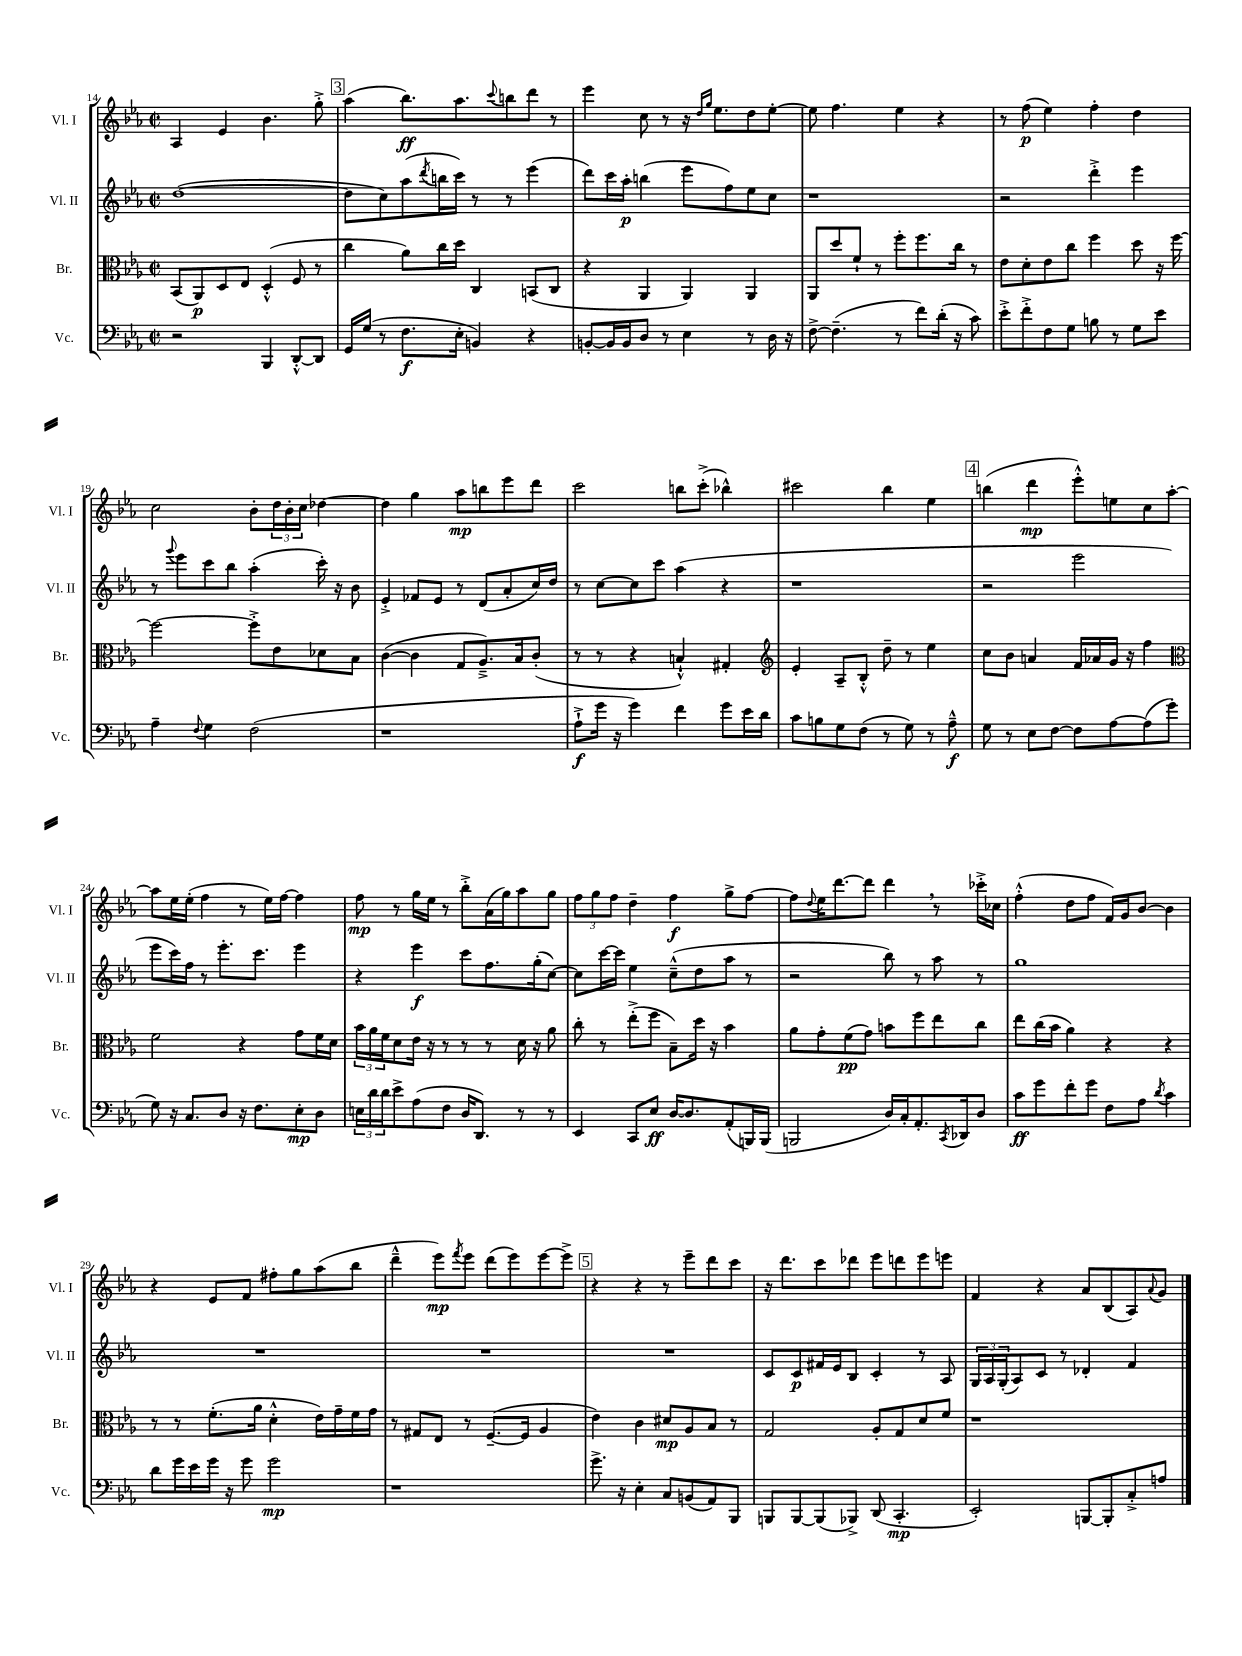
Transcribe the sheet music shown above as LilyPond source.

<<
\new StaffGroup <<
\new Staff = "s0" \with { instrumentName = "Vl. I" shortInstrumentName = "Vl. I" } {
    \clef treble \key ees \major \defaultTimeSignature \time 2/2
    aes4 ees'4 bes'4. g''8-.-> |
    \mark \markup { \box "3" } aes''4( bes''8.\ff) aes''8. \appoggiatura { c'''8 } b''8 d'''8 r8 |
    ees'''4 c''8 r8 r16 \grace { d''16 g''16 } ees''8. d''8 ees''8~-. |
    ees''8 f''4. ees''4 r4 |
    r8 f''8\p( ees''4) f''4-. d''4 |
    c''2 bes'8-. \tuplet 3/2 { d''16 bes'16-. c''16 } des''4~ |
    des''4 g''4 aes''8\mp b''8 ees'''8 d'''8 |
    c'''2 b''8 c'''8-.->( bes''4-^) |
    cis'''2 bes''4 ees''4 |
    \mark \markup { \box "4" } b''4( d'''4\mp ees'''8-.-^) e''8 c''8 aes''8~-. |
    aes''8 ees''16 ees''16-.( f''4 r8 ees''16) f''16~ f''4 |
    f''8\mp r8 g''16 ees''16 r8 bes''8-.-> aes'16( g''16) aes''8 g''8 |
    \tuplet 3/2 { f''8 g''8 f''8 } d''4-- f''4\f g''8-> f''8~ |
    f''8 \appoggiatura { d''8 } ees''16 d'''8.~ d'''8 d'''4 \breathe r8 ces'''16-.-> ces''16 |
    f''4-.-^( d''8 f''8 f'16) g'16 bes'8~ bes'4 |
    r4 ees'8 f'8 fis''8-. g''8 aes''8( bes''8 |
    d'''4---^ ees'''8\mp) \acciaccatura { f'''8 } ees'''8 d'''8( ees'''8) ees'''8~ ees'''8-> |
    \mark \markup { \box "5" } r4 r4 r8 ees'''8-- d'''8 c'''8 |
    r16 d'''8. c'''8 des'''8 ees'''8 d'''8 ees'''8 e'''8 |
    f'4 r4 aes'8 bes8( aes8) \appoggiatura { aes'8 } g'8 \bar "|." |
}
\new Staff = "s1" \with { instrumentName = "Vl. II" shortInstrumentName = "Vl. II" } {
    \clef treble \key ees \major \defaultTimeSignature \time 2/2
    d''1~( |
    \mark \markup { \box "3" } d''8 c''8) aes''8( \acciaccatura { d'''8 } b''16 c'''16) r8 r8 ees'''4( |
    d'''8) c'''16 aes''16-.\p b''4( ees'''8 f''8) ees''8 c''8 |
    r1 |
    r2 d'''4-.-> ees'''4 |
    r8 \appoggiatura { g'''8 } ees'''8 c'''8 bes''8 aes''4-.( c'''16-.) r16 bes'8 |
    ees'4-.-> fes'8 ees'8 r8 d'8( aes'8-. c''16) d''16 |
    r8 c''8~ c''8 c'''8 aes''4( r4 |
    r1 |
    \mark \markup { \box "4" } r2 ees'''2 |
    ees'''8 c'''16) f''16 r8 ees'''8.-. c'''8. ees'''4 |
    r4 ees'''4\f c'''8 f''8. g''16-.( c''8~) |
    c''8 c'''16~ c'''16 ees''4 c''8---^( d''8 aes''8 r8 |
    r2 bes''8) r8 aes''8 r8 |
    g''1 |
    R1 |
    R1 |
    \mark \markup { \box "5" } R1 |
    c'8 c'8\p fis'16 ees'16 bes8 c'4-. r8 aes8 |
    \tuplet 3/2 { g16 aes16 g16-.( } aes8) c'8 r8 des'4-. f'4 \bar "|." |
}
\new Staff = "s2" \with { instrumentName = "Br." shortInstrumentName = "Br." } {
    \clef alto \key ees \major \defaultTimeSignature \time 2/2
    bes,8( aes,8\p) d8 ees8 d4-.-^( f8 r8 |
    \mark \markup { \box "3" } c''4 aes'8) c''16 d''16 c4 b,8( c8 |
    r4 aes,4 aes,4) aes,4 |
    aes,8 d''8 f'8-! r8 f''8-. f''8. c''16 r8 |
    ees'8 d'8-. ees'8 c''8 f''4 d''8 r16 f''16~ |
    f''2~ f''8-.-> ees'8 des'8 bes8 |
    c'4~( c'4 g8 aes8.--->) bes16 c'8-.( |
    r8 r8 r4 b4-!-^) gis4-. |
    \clef treble ees'4-. aes8-- bes8-.-^ d''8-- r8 ees''4 |
    \mark \markup { \box "4" } c''8 bes'8 a'4 f'16 aes'16 g'16 r16 f''4 |
    \clef alto f'2 r4 g'8 f'16 d'16 |
    \tuplet 3/2 { bes'16 aes'16 f'16 } d'8 ees'16 r16 r8 r8 r8 d'16 r16 aes'8 |
    c''8-. r8 ees''8-.->( f''8 bes8--) d''16 r16 bes'4 |
    aes'8 g'8-. f'8\pp( g'8) b'8 f''8 ees''8 c''8 |
    ees''8 c''16( bes'16 aes'4) r4 r4 |
    r8 r8 f'8.-.( aes'16 d'4-.-^ ees'16) g'16-- f'16 g'16 |
    r8 gis8 ees8 r8 f8.~--( f16 aes4 |
    \mark \markup { \box "5" } ees'4) c'4 dis'8\mp aes8 bes8 r8 |
    g2 aes8-. g8 d'8 f'8 |
    r1 \bar "|." |
}
\new Staff = "s3" \with { instrumentName = "Vc." shortInstrumentName = "Vc." } {
    \clef bass \key ees \major \defaultTimeSignature \time 2/2
    r2 bes,,4 d,8~-.-^ d,8 |
    \mark \markup { \box "3" } g,16 g16( r8 f8.\f ees16-. b,4) r4 |
    b,8~-. b,16 b,16 d8 r8 ees4 r8 d16 r16 |
    f8~-> f4.--( r8 f'8) d'16-.( r16 c'8) |
    ees'8-.-> f'8-.-> f8 g8 b8 r8 g8 ees'8 |
    aes4-- \appoggiatura { f8 } g4 f2( |
    r1 |
    aes8-!->\f g'16 r16 g'4) f'4 g'8 ees'16 d'16 |
    c'8 b8 g8 f8( r8 g8) r8 aes8---^\f |
    \mark \markup { \box "4" } g8 r8 ees8 f8~ f8 aes8~ aes8( g'8-. |
    g8) r16 c8. d8 r16 f8. ees8-.\mp d8 |
    \tuplet 3/2 { e16 d'16 d'16 } ees'8-> aes8( f8 d16 d,8.) r8 r8 |
    ees,4 c,8 ees8\ff d16~ d8. aes,8-.( b,,16) b,,16( |
    b,,2 d16) c16-. aes,8.-. \acciaccatura { c,8 } des,16 d8 |
    c'8\ff g'8 f'8-. g'8 f8 aes8 \acciaccatura { d'8 } c'4 |
    d'8 g'16 ees'16 g'16 r16 g'8 g'2\mp |
    r1 |
    \mark \markup { \box "5" } g'8.-> r16 ees4-. c8 b,8( aes,8) bes,,8 |
    b,,8 b,,8~ b,,8( bes,,8->) d,8( c,4.-.\mp |
    ees,2-.) b,,8~ b,,8-. c8-.-> a8 \bar "|." |
}
>>
>>
\layout { \context { \Score currentBarNumber = #14 } }
